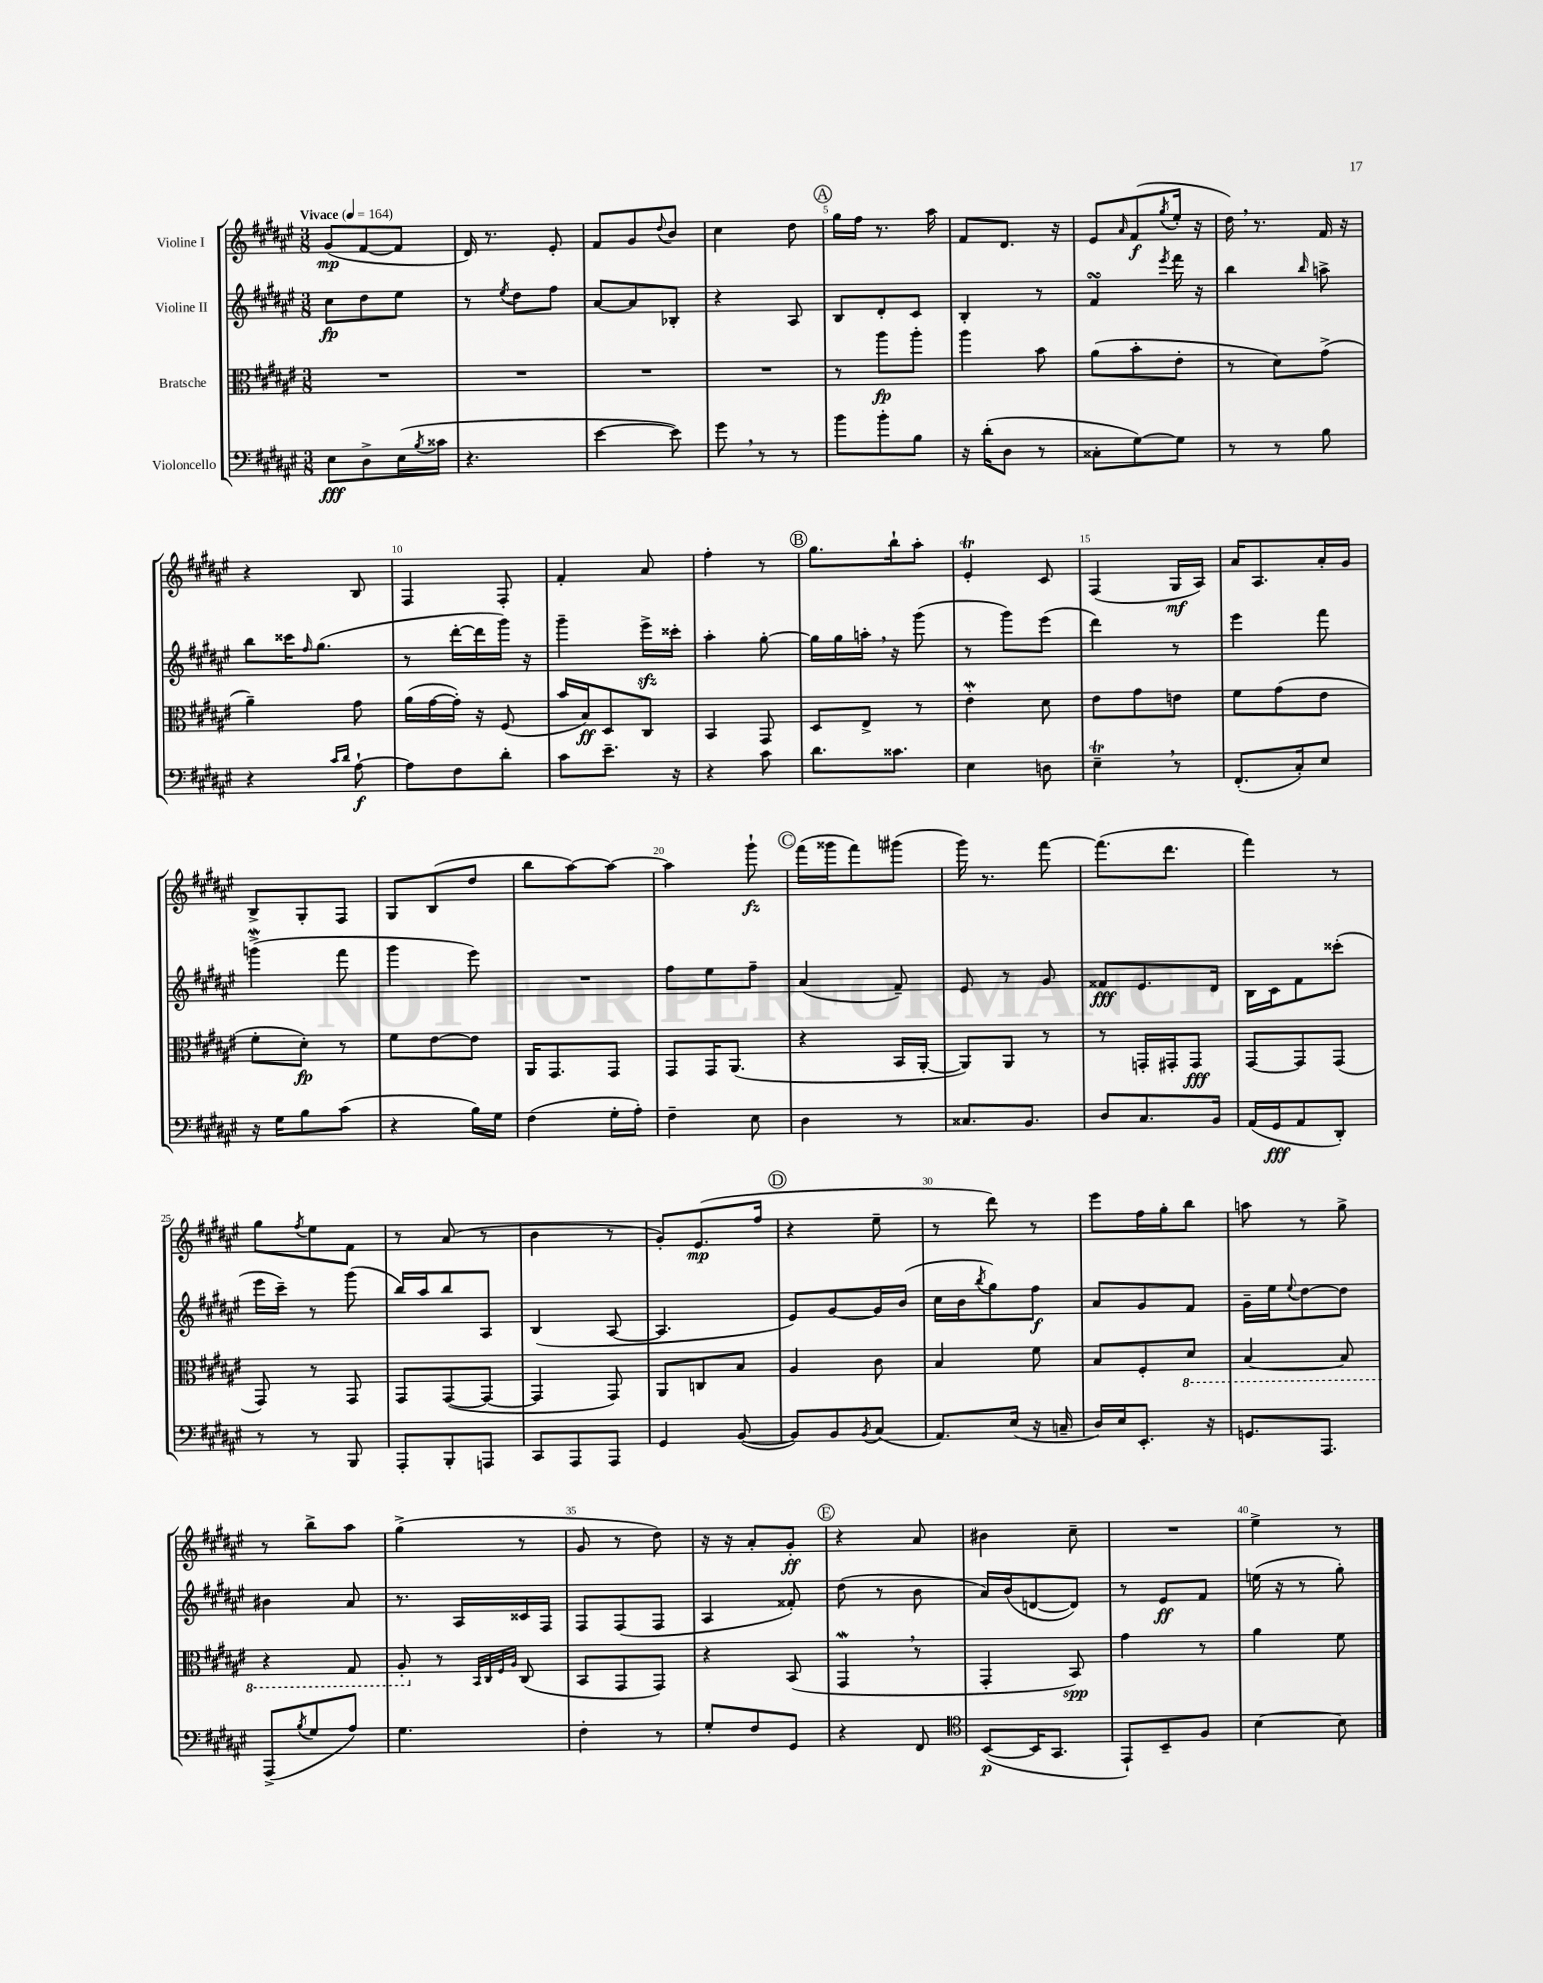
<<
\new StaffGroup <<
\new Staff = "s0" \with { instrumentName = "Violine I" } {
    \clef treble \key fis \major \numericTimeSignature \time 3/8 \tempo "Vivace" 4 = 164
    gis'8\mp( fis'8~ fis'8 |
    dis'16) r8. eis'8-. |
    fis'8 gis'8 \appoggiatura { dis''8 } b'8 |
    cis''4 dis''8 |
    \mark \markup { \circle "A" } gis''16 fis''16 r8. ais''16 |
    fis'8 dis'8. r16 |
    eis'8 \grace { ais'16 } fis'8\f( \acciaccatura { gis''8 } eis''16-. r16 |
    dis''16) \breathe r8. fis'16 r16 |
    r4 b8 |
    fis4 fis8-. |
    fis'4-. ais'8 |
    fis''4-. r8 |
    \mark \markup { \circle "B" } gis''8. b''16-! ais''8-. |
    eis'4-.\trill cis'8 |
    fis4( gis16\mf ais16) |
    ais'16 ais8. ais'16-. gis'16 |
    b8-> gis8-. fis8 |
    gis8 b8( dis''8 |
    b''8 ais''8~) ais''8~ |
    ais''4 gis'''8-!\fz |
    \mark \markup { \circle "C" } fis'''16( gisis'''16 fis'''8) gis'''8( |
    gis'''16) r8. fis'''8~ |
    fis'''8.( dis'''8. |
    fis'''4) r8 |
    gis''8 \acciaccatura { fis''8 } eis''8 fis'8 |
    r8 ais'8( r8 |
    b'4 r8 |
    gis'8-.) eis'8.\mp( fis''16 |
    \mark \markup { \circle "D" } r4 eis''8-- |
    r8 dis'''8) r8 |
    eis'''8 fis''16 gis''16-. b''8 |
    a''8 r8 gis''8-> |
    r8 b''8-> ais''8 |
    gis''4->( r8 |
    gis'8 r8 dis''8) |
    r16 r16 ais'8-. gis'8-.\ff |
    \mark \markup { \circle "E" } r4 ais'8 |
    bis'4 cis''8-- |
    R4. |
    eis''4-> r8 \bar "|." |
}
\new Staff = "s1" \with { instrumentName = "Violine II" } {
    \clef treble \key fis \major \numericTimeSignature \time 3/8
    cis''8\fp dis''8 eis''8 |
    r8 \acciaccatura { eis''8 } dis''8 fis''8 |
    ais'8~ ais'8 bes8-. |
    r4 ais8 |
    \mark \markup { \circle "A" } b8 dis'8-. cis'8 |
    b4-. r8 |
    fis'4\turn \acciaccatura { eis'''8 } fis'''16 r16 |
    b''4 \grace { b''16 } a''8-> |
    b''8 cisis'''16 \grace { fis''16 } gis''8.( |
    r8 dis'''16~-. dis'''16 gis'''16) r16 |
    gis'''4-- eis'''16->\sfz cisis'''16-. |
    ais''4-. gis''8~-. |
    \mark \markup { \circle "B" } gis''16 gis''16 a''16-. \breathe r16 gis'''8( |
    r8 gis'''8) eis'''8( |
    dis'''4) r8 |
    eis'''4 fis'''8 |
    g'''4->\mordent( fis'''8 |
    gis'''4 eis'''8) |
    R4. |
    fis''8 eis''8 fis''8-- |
    \mark \markup { \circle "C" } ais'4( fis'8--) |
    eis'8 r8 gis'8 |
    fisis'8\fff eis'8. dis'16 |
    b16 cis'16 fis'8 cisis'''8-.( |
    eis'''16 cis'''16--) r8 gis'''8( |
    b''16) ais''16 b''8 ais8 |
    b4( ais8~ |
    ais4. |
    \mark \markup { \circle "D" } eis'8) gis'8~ gis'16 b'16( |
    cis''16 b'16 \acciaccatura { b''8 } gis''8) fis''8\f |
    ais'8 gis'8 fis'8 |
    gis'16-- eis''16 \appoggiatura { eis''8 } dis''8~ dis''8 |
    bis'4 ais'8 |
    r8. ais16 cisis'16 fis16 |
    fis8 fis8( fis8 |
    ais4 fisis'8-.) |
    \mark \markup { \circle "E" } dis''8( r8 b'8 |
    ais'16) b'16( d'8~ d'8) |
    r8 eis'8\ff fis'8 |
    e''16( r16 r8 gis''8-.) \bar "|." |
}
\new Staff = "s2" \with { instrumentName = "Bratsche" } {
    \clef alto \key fis \major \numericTimeSignature \time 3/8
    R4. |
    R4. |
    R4. |
    R4. |
    \mark \markup { \circle "A" } r8 ais''8\fp ais''8-. |
    ais''4 b'8 |
    ais'8( b'8-. eis'8-. |
    r8 dis'8) gis'8->( |
    ais'4--) gis'8 |
    ais'16( gis'16~ gis'16-.) r16 fis8( |
    b'16 b16\ff) dis8 cis8 |
    b,4 gis,8 |
    \mark \markup { \circle "B" } dis8 eis8-> r8 |
    eis'4-.\mordent dis'8 |
    eis'8 gis'8 e'8 |
    fis'8 gis'8( eis'8 |
    fis'8-. dis'8-.\fp) r8 |
    fis'8 eis'8~ eis'8 |
    ais,16 gis,8. gis,8 |
    gis,8 gis,16 ais,8.( |
    \mark \markup { \circle "C" } r4 b,16 ais,16~-. |
    ais,8) ais,8 r8 |
    r8 g,16-. gis,16-. gis,8\fff |
    gis,8~ gis,8 gis,8( |
    gis,8) r8 gis,8 |
    gis,8 gis,8~( gis,8~ |
    gis,4 gis,8) |
    ais,8 c8 b8 |
    \mark \markup { \circle "D" } ais4 cis'8 |
    b4 fis'8 |
    b8 fis8-. \ottava #-1 dis8 |
    b,4~ b,8 |
    r4 gis,8 |
    ais,8-. \ottava #0 r8 \grace { b,32 cis32 fis32 ais32 } cis8( |
    b,8 gis,8 gis,8) |
    r4 b,8( |
    \mark \markup { \circle "E" } gis,4\mordent \breathe r8 |
    gis,4-. b,8\spp) |
    gis'4 r8 |
    ais'4 fis'8 \bar "|." |
}
\new Staff = "s3" \with { instrumentName = "Violoncello" } {
    \clef bass \key fis \major \numericTimeSignature \time 3/8
    eis8\fff dis8-> eis16( \acciaccatura { b8 } cisis'16 |
    r4. |
    eis'4~ eis'8) |
    gis'8 \breathe r8 r8 |
    \mark \markup { \circle "A" } b'8 b'8-. b8 |
    r16 dis'16-.( dis8 r8 |
    cisis8-. gis8~) gis8 |
    r8 r8 b8 |
    r4 \grace { cis'16 dis'16 } ais8~-!\f |
    ais8 fis8 dis'8-. |
    cis'8 eis'8.-- r16 |
    r4 cis'8 |
    \mark \markup { \circle "B" } dis'8. cisis'8. |
    eis4 d8 |
    eis4--\trill \breathe r8 |
    fis,8.-.( cis16-.) eis8 |
    r16 gis16 b8 cis'8( |
    r4 b16) gis16 |
    fis4( gis16-. ais16-.) |
    fis4-- eis8 |
    \mark \markup { \circle "C" } dis4 r8 |
    cisis8. b,8. |
    dis8 cis8. b,16 |
    ais,16( gis,16\fff ais,8 dis,8-.) |
    r8 r8 b,,8 |
    ais,,8-. b,,8-. a,,8 |
    cis,8 ais,,8 ais,,8 |
    gis,4 b,8~( |
    \mark \markup { \circle "D" } b,8) b,8 \acciaccatura { b,8 } cis8( |
    ais,8.) eis16( r16 c16-- |
    dis16) eis16 eis,8.-. r16 |
    g,8. ais,,8. |
    ais,,8->( \acciaccatura { b8 } gis8 ais8) |
    gis4. |
    fis4-. r8 |
    gis8-. fis8 gis,8 |
    \mark \markup { \circle "E" } r4 fis,8 |
    \clef tenor b,8~\p( b,16 gis,8. |
    eis,8-!) b,8-- fis8 |
    b4~ b8 \bar "|." |
}
>>
>>
\layout { \context { \Score \override BarNumber.break-visibility = ##(#f #t #t) barNumberVisibility = #(every-nth-bar-number-visible 5) } }
